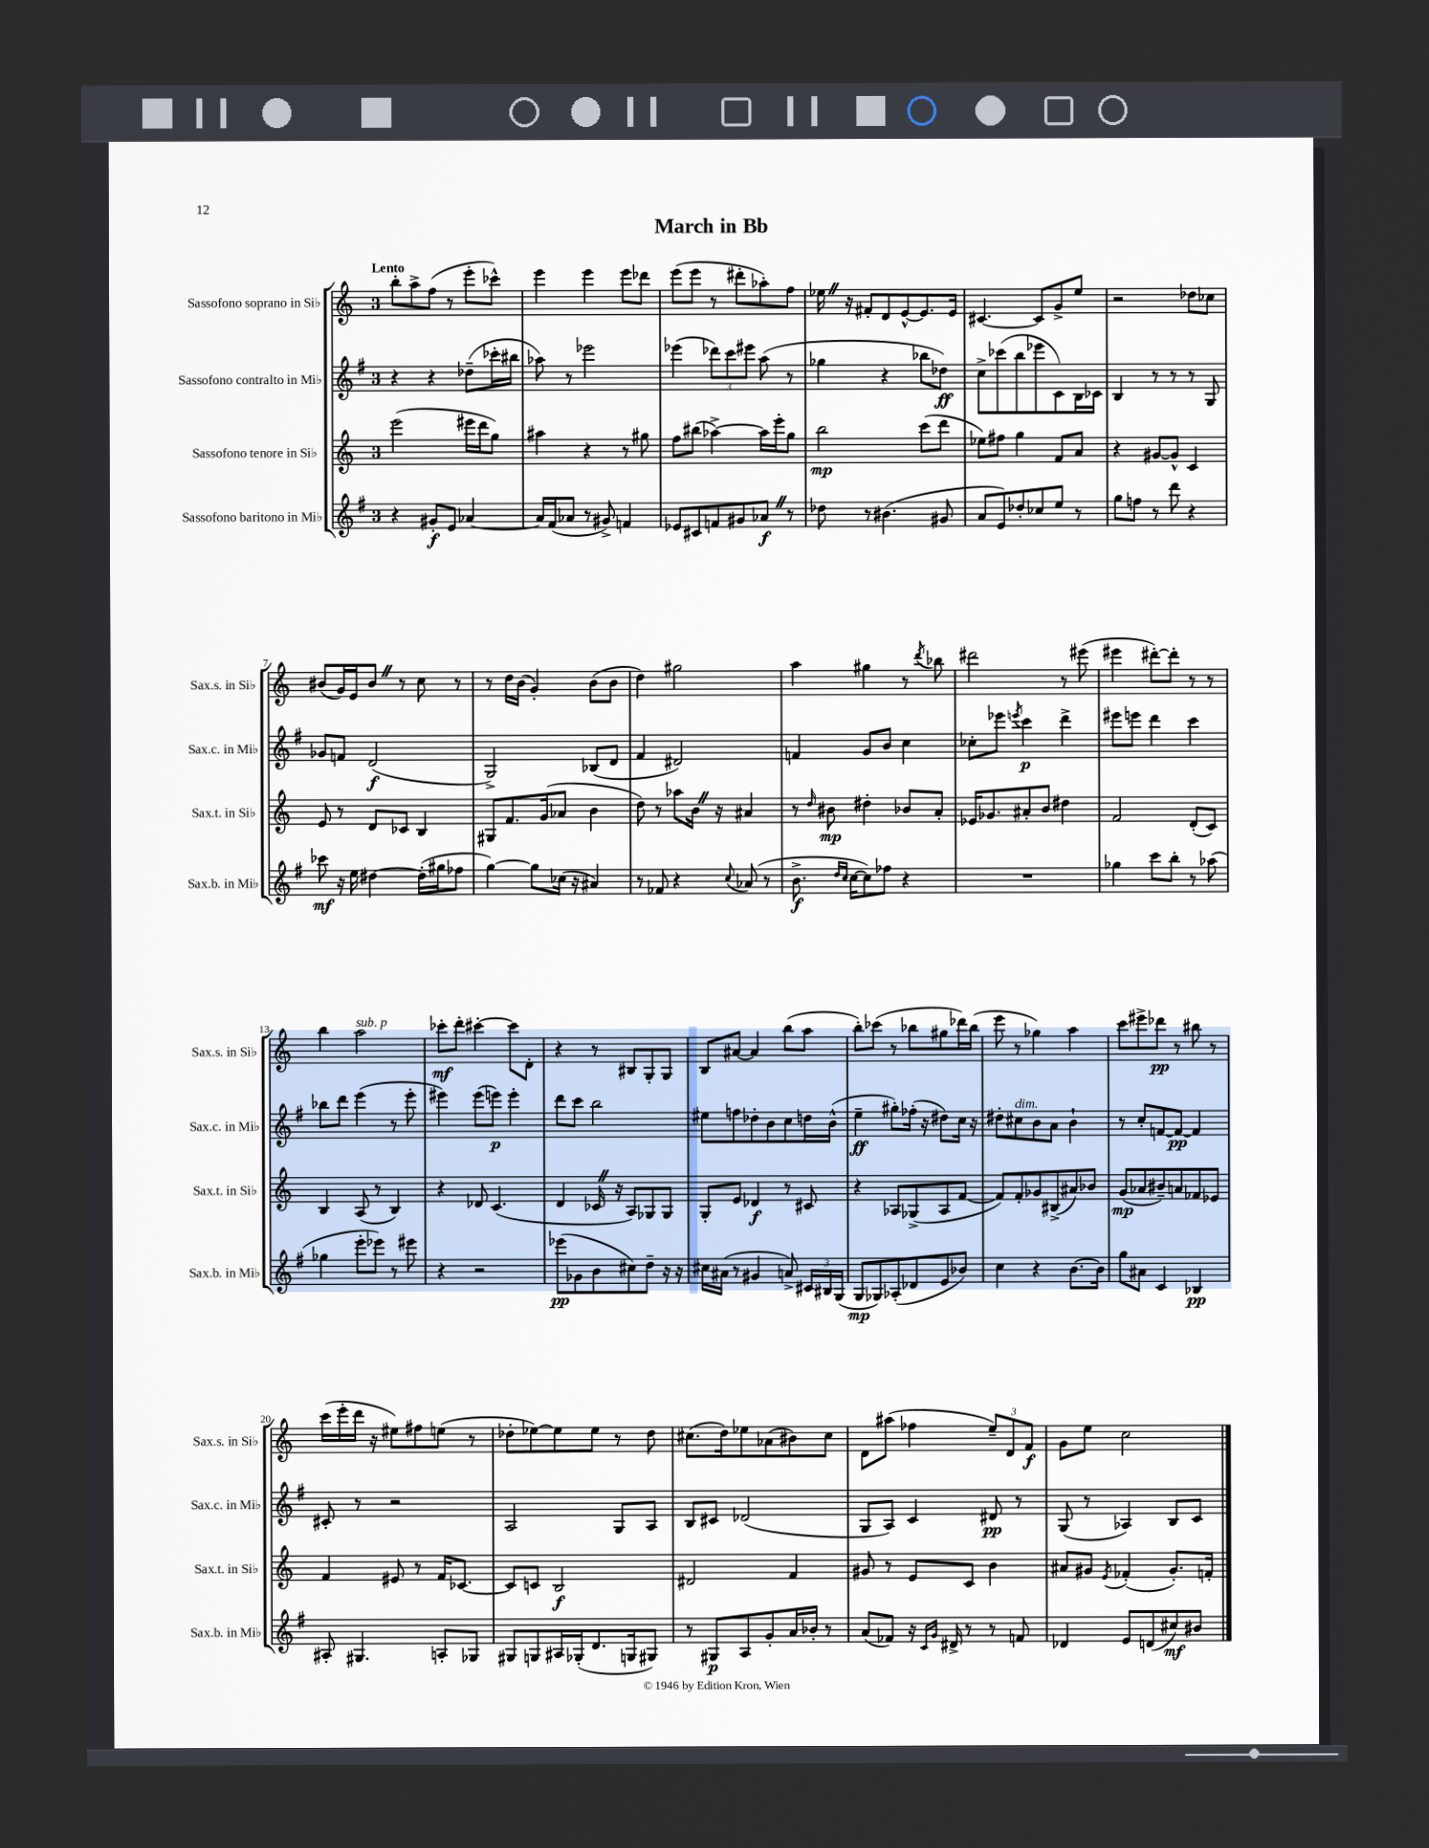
\header { title = "March in Bb" }
<<
\new StaffGroup <<
\new Staff = "s0" \with { instrumentName = "Sassofono soprano in Sib" shortInstrumentName = "Sax.s. in Sib" } {
    \clef treble \key c \major \once \override Staff.TimeSignature.style = #'single-digit \time 3/4 \tempo "Lento"
    \autoBeamOff b''8[-. a''8-> f''8]( r8 e'''8[-. ces'''8]-^) |
    e'''4 e'''4 e'''8[ des'''8] |
    e'''8[( e'''8] r8 dis'''8[-. aes''8-.) f''8] |
    ees''16 \once \override BreathingSign.text = \markup { \musicglyph "scripts.caesura.straight" } \breathe r16 fis'8[-. d'8 e'8~-^ e'8. e'16] |
    cis'4.~ cis'8[ g'8-> e''8] |
    r2 des''8[ ces''8] |
    bis'8[( g'16) e'16 bis'8] \once \override BreathingSign.text = \markup { \musicglyph "scripts.caesura.straight" } \breathe r8 c''8 r8 |
    r8 d''16[ b'16]( g'4-.) b'8[( b'8] |
    d''4) gis''2 |
    a''4 gis''4 r8 \acciaccatura { d'''8 } bes''8 |
    dis'''2 r8 eis'''8( |
    eis'''4 dis'''8[~-.) dis'''8]-. r8 r8 |
    b''4 a''2^\markup { \italic "sub. p" } |
    ces'''8[-.\mf d'''8]-. cis'''4~-. cis'''8[ d'8]-. |
    r4 r8 bis8[ g8-. g8] |
    b8[ ais'8]~ ais'4 b''8[( a''8] |
    b''8[-.) ces'''8]( r8 bes''8[ gis''8 des'''16) bes''16]( |
    e'''8 r8 ges''4) a''4 |
    c'''8[ eis'''8-> des'''8]\pp r8 bis''8 r8 |
    c'''16[( e'''16-. d'''16] r16 eis''8[) fis''8 e''8]( r8 |
    des''8[-. ees''8~) ees''8 ees''8] r8 des''8 |
    cis''8.[( d''16) ees''8 aes'8( bis'8) cis''8] |
    d'8[ ais''8]( fes''4 \tuplet 3/2 { e''8[--) d'8 f'8]\f } |
    g'8[ e''8] c''2 \bar "|." |
}
\new Staff = "s1" \with { instrumentName = "Sassofono contralto in Mib" shortInstrumentName = "Sax.c. in Mib" } {
    \clef treble \key g \major \once \override Staff.TimeSignature.style = #'single-digit \time 3/4
    \autoBeamOff r4 r4 des''8[--( ces'''16-. bis''16] |
    aes''8) r8 ees'''2 |
    ees'''4( \tuplet 3/2 { des'''8[) c'''8 eis'''8] } a''8( r8 |
    ges''4 r4 bes''8[ des''8]\ff) |
    c''8[-> ces'''8( b''8 ees'''8 c'8) b16 ces'16] |
    b4 r8 r8 r8 g8 |
    ges'8[ f'8] d'2\f( |
    g2->) bes8[( d'8] |
    fis'4 dis'2) |
    f'4 g'8[ b'8] c''4 |
    ces''8[-. ees'''8] \acciaccatura { e'''8 } c'''4\p d'''4-> |
    eis'''8[ e'''8] d'''4 c'''4 |
    bes''8[ d'''8] e'''4( r8 e'''8-. |
    eis'''4) eis'''8[( e'''8]\p) e'''4-. |
    d'''8[ c'''8] b''2 |
    eis''8[ f''8 des''8-. b'8 c''8 d''16 b'16]-^( |
    e''4--\ff gis''8[-.) fes''16]-.( r16 dis''8[) c''16] r16 |
    dis''8[-. cis''8^\markup { \italic "dim." } b'8 a'8] b'4-! |
    r8 c''8[-. f'8~ f'8]~\pp f'4 |
    cis'8-. r8 r2 |
    a2 g8[ a8] |
    b8[ cis'8] des'2( |
    g8[ a8]) c'4 dis'8\pp r8 |
    g8( r8 aes4) b8[ c'8] \bar "|." |
}
\new Staff = "s2" \with { instrumentName = "Sassofono tenore in Sib" shortInstrumentName = "Sax.t. in Sib" } {
    \clef treble \key c \major \once \override Staff.TimeSignature.style = #'single-digit \time 3/4
    \autoBeamOff e'''2( eis'''16[ d'''16 g''8]) |
    ais''4 r4 r8 gis''8 |
    f''8[ bis''8]( aes''4~->) aes''16[ e'''16-. g''8] |
    b''2\mp c'''8[( d'''8] |
    ees''8[) fis''8] g''4 f'8[ a'8] |
    r4 gis'8[~ gis'8]-^ c'4 |
    e'8 r8 d'8[ ces'8] b4 |
    gis8[ f'8. g'16( aes'8] b'4 |
    d''8) r8 aes''8[ b'16] \once \override BreathingSign.text = \markup { \musicglyph "scripts.caesura.straight" } \breathe r16 ais'4 |
    r8 \grace { d''16 } bis'8\mp dis''4-. bes'8[ a'8]-. |
    ees'16[ ges'8. ais'8-. b'8] dis''4 |
    f'2 d'8[-.( c'8]) |
    b4 a8( r8 b4) |
    r4 des'8 c'4.( |
    d'4 ces'16 \once \override BreathingSign.text = \markup { \musicglyph "scripts.caesura.straight" } \breathe r16 a8[) ges8 ges8] |
    g8[-. e'8] des'4\f r8 cis'8 |
    r4 aes8[ ges8->( aes8 f'8]~ |
    f'8[) f'8-. ges'8 bis8->( ais'8) bes'8] |
    g'8[\mp( aes'8 bis'8--) a'8 fes'8 ees'8] |
    f'4 eis'8 r8 f'16[ ces'8.]~ |
    ces'8[ c'8] b2\f |
    dis'2 f'4 |
    gis'8 r8 e'8[ c'8] b'4 |
    ais'8[ gis'8] \acciaccatura { e'8 } fes'4-.( gis'8.[-.) f'16]-. \bar "|." |
}
\new Staff = "s3" \with { instrumentName = "Sassofono baritono in Mib" shortInstrumentName = "Sax.b. in Mib" } {
    \clef treble \key g \major \once \override Staff.TimeSignature.style = #'single-digit \time 3/4
    \autoBeamOff r4 gis'8[-.\f e'8] aes'4~ |
    aes'16[ fis'16( aes'8] r8 gis'8->) f'4 |
    ees'8[ cis'8 f'8 gis'8 aes'8]\f \once \override BreathingSign.text = \markup { \musicglyph "scripts.caesura.straight" } \breathe r8 |
    des''8 r8 bis'4.( gis'8 |
    a'8[ e'8) des''8-. ces''8 e''8] r8 |
    g''8[ f''8] r8 d'''8 r4 |
    ces'''8\mf r16 e''16 dis''4~ dis''16[-.( gis''16 fes''8] |
    g''4~) g''8[ ces''16]( r16 ais'4) |
    r8 fes'8 r4 \appoggiatura { c''8 } aes'8( r8 |
    b'8.->\f \grace { d''16[ c''16] } c''16[~ c''8) fes''8] r4 |
    R2. |
    ges''4 c'''8[ b''8]-. r8 aes''8( |
    ges''4 e'''8[-. ees'''8]) r8 eis'''8 |
    r4 r2 |
    ees'''8[\pp( ges'8 b'8 cis''8) d''8]-- r16 r16 |
    cis''16[ ais'16]( r8 gis'4 a'8->) \tuplet 3/2 { cis'16[ bis16 g16]( } |
    g8[\mp ges8) aes8-.( des'8 e'8 bes'8]) |
    c''4 r4 b'8.[~ b'16] |
    g''8[ ais'8] c'4 bes4\pp |
    ais8-. gis4. a8[-. ges8] |
    gis8[ g8 ais16 ges16-.( d'8. g16 gis8]) |
    r8 gis8[\p a8 g'8-. a'16 bes'16]-. r8 |
    a'8[( fes'8]) r16 \grace { c'16[ g'16] } dis'16-> r8 r8 f'8 |
    des'4 e'8[ d'8( cis''8\mf) bis'8] \bar "|." |
}
>>
>>
